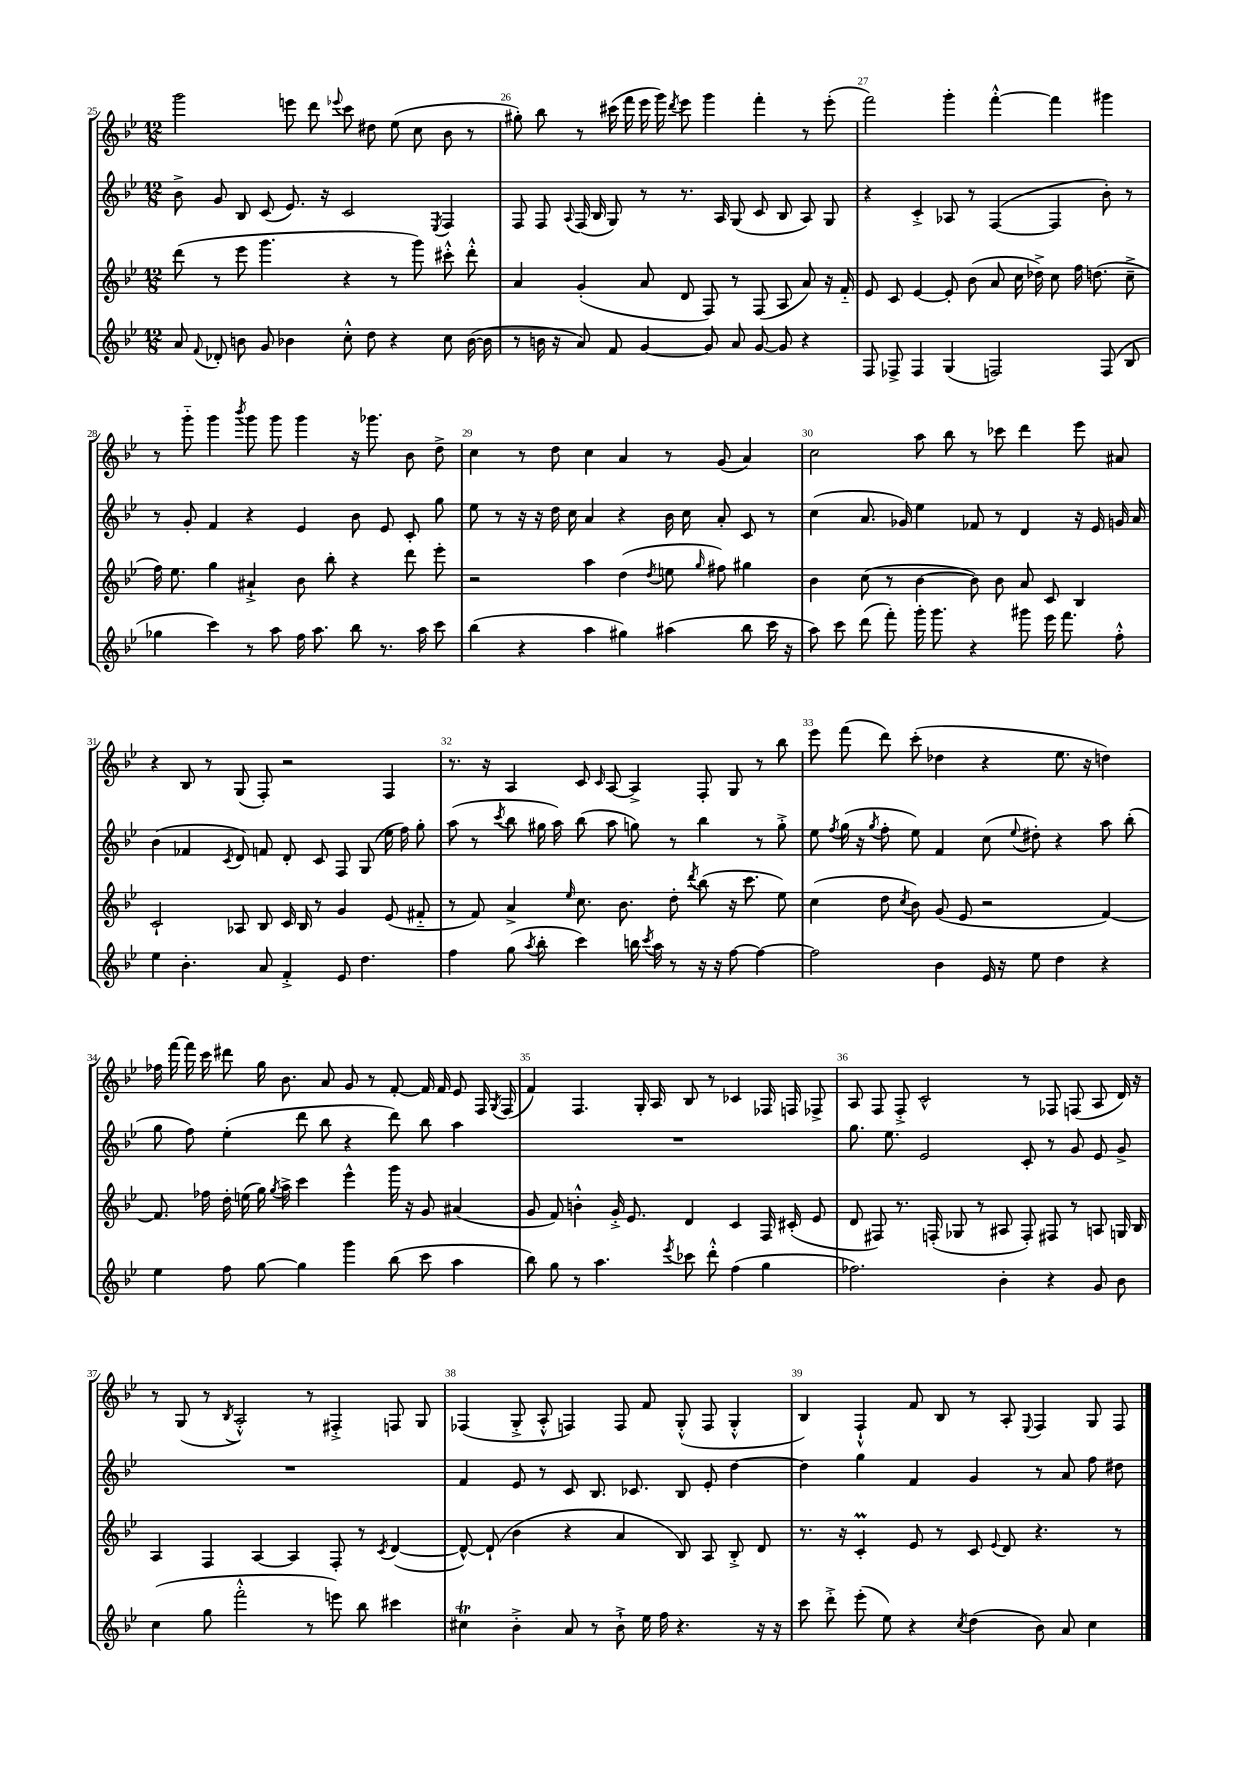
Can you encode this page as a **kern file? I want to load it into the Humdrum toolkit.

**kern	**kern	**kern	**kern
*staff4	*staff3	*staff2	*staff1
*clefG2	*clefG2	*clefG2	*clefG2
*k[b-e-]	*k[b-e-]	*k[b-e-]	*k[b-e-]
*M12/8	*M12/8	*M12/8	*M12/8
8a/	(8ddd\	8b-^\	2ggg\
8qqf/	.	.	.
8d-'/	8r	8g/	.
8b\	8eee-\	8B-/	.
8g/	4.ggg\	(8c/	.
4b-\	.	8.e-/)	8eee\
.	.	.	8ddd\
.	.	16r	.
.	.	.	8qqeee-/
8cc'^^\	4r	2c/	8ccc\
8dd\	.	.	8dd#\
4r	8r	.	(8ee-\
.	8ggg\)	.	8cc\
.	.	8qE-/	.
8cc\	8ccc#'^^\	4F/	8b-\
([16b-\	8ddd'^^\	.	8r
16b-\]	.	.	.
=	=	=	=
8r	4a/	8F/	8gg#'\)
16b\	.	8F/	8bb-\
16r	.	.	.
.	.	8qqA/	.
8a/)	(4g'/	(16F/	8r
.	.	16B-/	.
8f/	.	8G/)	(16ccc#\
.	.	.	16fff\
[4g/	8a/	8r	16eee-\
.	.	.	16ggg\)
.	.	.	8qddd/
.	8d/	8.r	8eee-\
8g/]	8F/)	.	4ggg\
.	.	16A/	.
8a/	8r	(8G/	.
[8g/	(8F/	8c/	4fff'\
8g/]	8A/	8B-/	.
4r	8a/)	8A/)	8r
.	16r	8G/	(8eee-'\
.	16f'~/	.	.
=	=	=	=
8F/	8e-/	4r	2fff\)
8F-^/	8c/	.	.
4F-/	[4e-/	4c'^/	.
(4G/	8e-'/]	8A-/	4ggg'\
.	(8b-\	8r	.
2F/)	8a/	([4F/	[4fff'^^\
.	16cc\	.	.
.	16dd-^\)	.	.
.	8cc\	4F/]	4fff\]
.	16ff\	.	.
.	(8.dd\	.	.
(8F/	.	8b-'\)	4ggg#\
8B-/	8cc~^\	8r	.
=	=	=	=
4gg-\	16ff\)	8r	8r
.	8.ee-\	.	.
.	.	8g'/	8ggg'~\
4ccc\)	4gg\	4f/	4ggg\
.	.	.	8qbbb-/
8r	4a#`^/	4r	8ggg\
8aa\	.	.	8ggg\
16ff\	8b-\	4e-/	4ggg\
8.aa\	.	.	.
.	8bb-'\	.	.
8bb-\	4r	8b-\	16r
.	.	.	8.ggg-\
8.r	.	8e-/	.
.	8ddd\	8c'/	8b-\
16aa\	.	.	.
8ccc\	8eee-'\	8gg\	8dd^\
=	=	=	=
(4bb-\	2r	8ee-\	4cc\
.	.	8r	.
4r	.	16r	8r
.	.	16r	.
.	.	16dd\	8dd\
.	.	16cc\	.
4aa\	4aa\	4a/	4cc\
4gg#\)	(4dd\	4r	4a/
.	8qdd/	.	.
(4aa#\	8ee\	16b-\	8r
.	.	16cc\	.
.	16qqgg/	.	.
.	8ff#\)	8a'/	(8g/
8bb-\	4gg#\	8c/	4a/)
16ccc\	.	8r	.
16r	.	.	.
=	=	=	=
8aa\)	4b-\	(4cc\	2cc\
8ccc\	.	.	.
(8ddd\	(8cc\	8.a/	.
8fff'\)	8r	.	.
.	.	16g-/)	.
16ggg'\	[4b-\	4ee-\	8aa\
8.ggg\	.	.	.
.	.	.	8bb-\
4r	8b-\])	8f-/	8r
.	8b-\	8r	8ccc-\
8ggg#\	8a/	4d/	4ddd\
16eee-\	8c/	.	.
8.fff\	.	.	.
.	4B-/	16r	8eee-\
.	.	16e-/	.
8ff'^^\	.	16g/	8a#/
.	.	16a/	.
=	=	=	=
4ee-\	2c`/	(4b-\	4r
4.b-'\	.	4f-/	8B-/
.	.	.	8r
.	.	8qc/	.
.	8A-/	8d/)	(8G/
8a/	8B-/	8f/	8F'/)
4f'^/	16c/	8d'/	2r
.	16B-/	.	.
.	8r	8c/	.
8e-/	4g/	8F/	.
4.dd\	.	(8G/	.
.	(8e-/	16ee-\	4F/
.	.	16ff\)	.
.	8f#'~/	8gg'\	.
=	=	=	=
4ff\	8r	(8aa\	8.r
.	8f/)	8r	.
.	.	.	16r
.	.	8qccc/	.
(8gg\	4a^/	8bb-\	4A/
8qaa/	.	.	.
8bb-'\	.	16gg#\	.
.	.	16aa\)	.
.	16qqee-/	.	.
4ccc\)	8.cc\	(8bb-\	8c/
.	.	.	16qqc/
.	.	8aa\	[8A/
.	8.b-\	.	.
16bb\	.	8gg\)	4A^/]
8qccc/	.	.	.
16aa\	.	.	.
8r	8dd'\	8r	.
.	8qddd/	.	.
16r	(8bb-\	4bb-\	8F'/
16r	.	.	.
[8ff\	16r	.	8G/
.	8.ccc\	.	.
4ff\_	.	8r	8r
.	8ee-\)	8gg'^\	8bb-\
=	=	=	=
2ff\]	(4cc\	8ee-\	8eee-\
.	.	8qff/	.
.	.	(16gg\	(8fff\
.	.	16r	.
.	.	8qgg/	.
.	8dd\	8ff'\	8ddd\)
.	8qcc/	.	.
.	8b-\)	8ee-\)	(8ccc'\
4b-\	(8g/	4f/	4dd-\
.	8e-/	.	.
16e-/	2r	(8cc\	4r
16r	.	.	.
.	.	8qqee-/	.
8ee-\	.	8dd#'\)	.
4dd\	.	4r	8.ee-\
.	.	.	16r
4r	[4f/)	8aa\	4dd\)
.	.	(8bb-'\	.
=	=	=	=
4ee-\	8.f/]	8gg\	16ff-\
.	.	.	[16fff\
.	.	8ff\)	16fff\]
.	16ff-\	.	16ccc\
8ff\	16dd'\	(4ee-'\	8ddd#\
.	(16ee\	.	.
[8gg\	16gg\)	.	16gg\
.	8qgg/	.	.
.	16aa^\	.	8.b-\
4gg\]	4ccc\	8ddd\	.
.	.	8bb-\	8a/
4ggg\	4eee-^^\	4r	8g/
.	.	.	8r
(8bb-\	16ggg\	8ddd\)	[8f'/
.	16r	.	.
8ccc\	8g/	8bb-\	16f/]
.	.	.	16f/
4aa\	(4a#/	4aa\	8e-/
.	.	.	16F/
.	.	.	8qG/
.	.	.	(16F/
=	=	=	=
8bb-\)	8g/	1.r	4f/)
8gg\	8f/)	.	.
8r	4b'^^\	.	4.F/
4.aa\	.	.	.
.	16g'^/	.	.
.	8.e-/	.	.
.	.	.	16G'/
.	.	.	16A/
8qeee-/	.	.	.
8ccc-\	4d/	.	8B-/
8ddd'^^\	.	.	8r
(4ff\	4c/	.	4c-/
4gg\	16F/	.	16F-/
.	(16c#'/	.	16F/
.	8e-/	.	8F-^/
=	=	=	=
2.ff-\)	8d/	8.gg\	8A/
.	8F#/)	.	8F/
.	.	8.ee-\	.
.	8.r	.	8F'^/
.	.	2e-/	2c^^/
.	(16F'/	.	.
.	8G-/	.	.
.	8r	.	.
4b-'\	8A#/	.	.
.	8F'/)	8c'/	8r
4r	8F#/	8r	8F-/
.	8r	8g/	(8F/
8g/	8A/	8e-/	8A/
8b-\	16G/	8g^/	16d/)
.	16B-/	.	16r
=	=	=	=
(4cc\	4A/	1.r	8r
.	.	.	(8G/
8gg\	4F/	.	8r
.	.	.	8qB-/
2fff'^^\	.	.	2A'^^/)
.	[4A/	.	.
.	4A/]	.	.
8r	.	.	8r
8eee\)	8F'/	.	4F#'^/
8bb-\	8r	.	.
.	8qc/	.	.
4ccc#\	([4d/	.	8F/
.	.	.	8G/
=	=	=	=
4cc#\	8d^^/_)	4f/	(4F-/
.	(8d`/]	.	.
4b-'^\	4b-\	8e-/	8G'^/
.	.	8r	8A'^^/
8a/	4r	8c/	4F/)
8r	.	8.B-/	.
8b-`^\	4a/	.	8F/
.	.	8.c-/	.
16ee-\	.	.	8f/
16ff\	.	.	.
4.r	8B-/)	8B-/	(8G'^^/
.	8A/	8e-'/	8F/
.	8B-'^/	[4dd\	4G'^^/
16r	8d/	.	.
16r	.	.	.
=	=	=	=
8ccc\	8.r	4dd\]	4B-/)
8ddd'^\	.	.	.
.	16r	.	.
(8eee-'\	4c'/	4gg\	4F`^^/
8ee-\)	.	.	.
4r	8e-/	4f/	8f/
.	8r	.	8B-/
8qcc/	.	.	.
(4dd\	8c/	4g/	8r
.	8qqe-/	.	.
.	8d/	.	8A'/
.	.	.	8qqE-/
8b-\)	4.r	8r	4F/
8a/	.	8a/	.
4cc\	.	8ff\	8G/
.	8r	8dd#\	8F/
==	==	==	==
*-	*-	*-	*-
